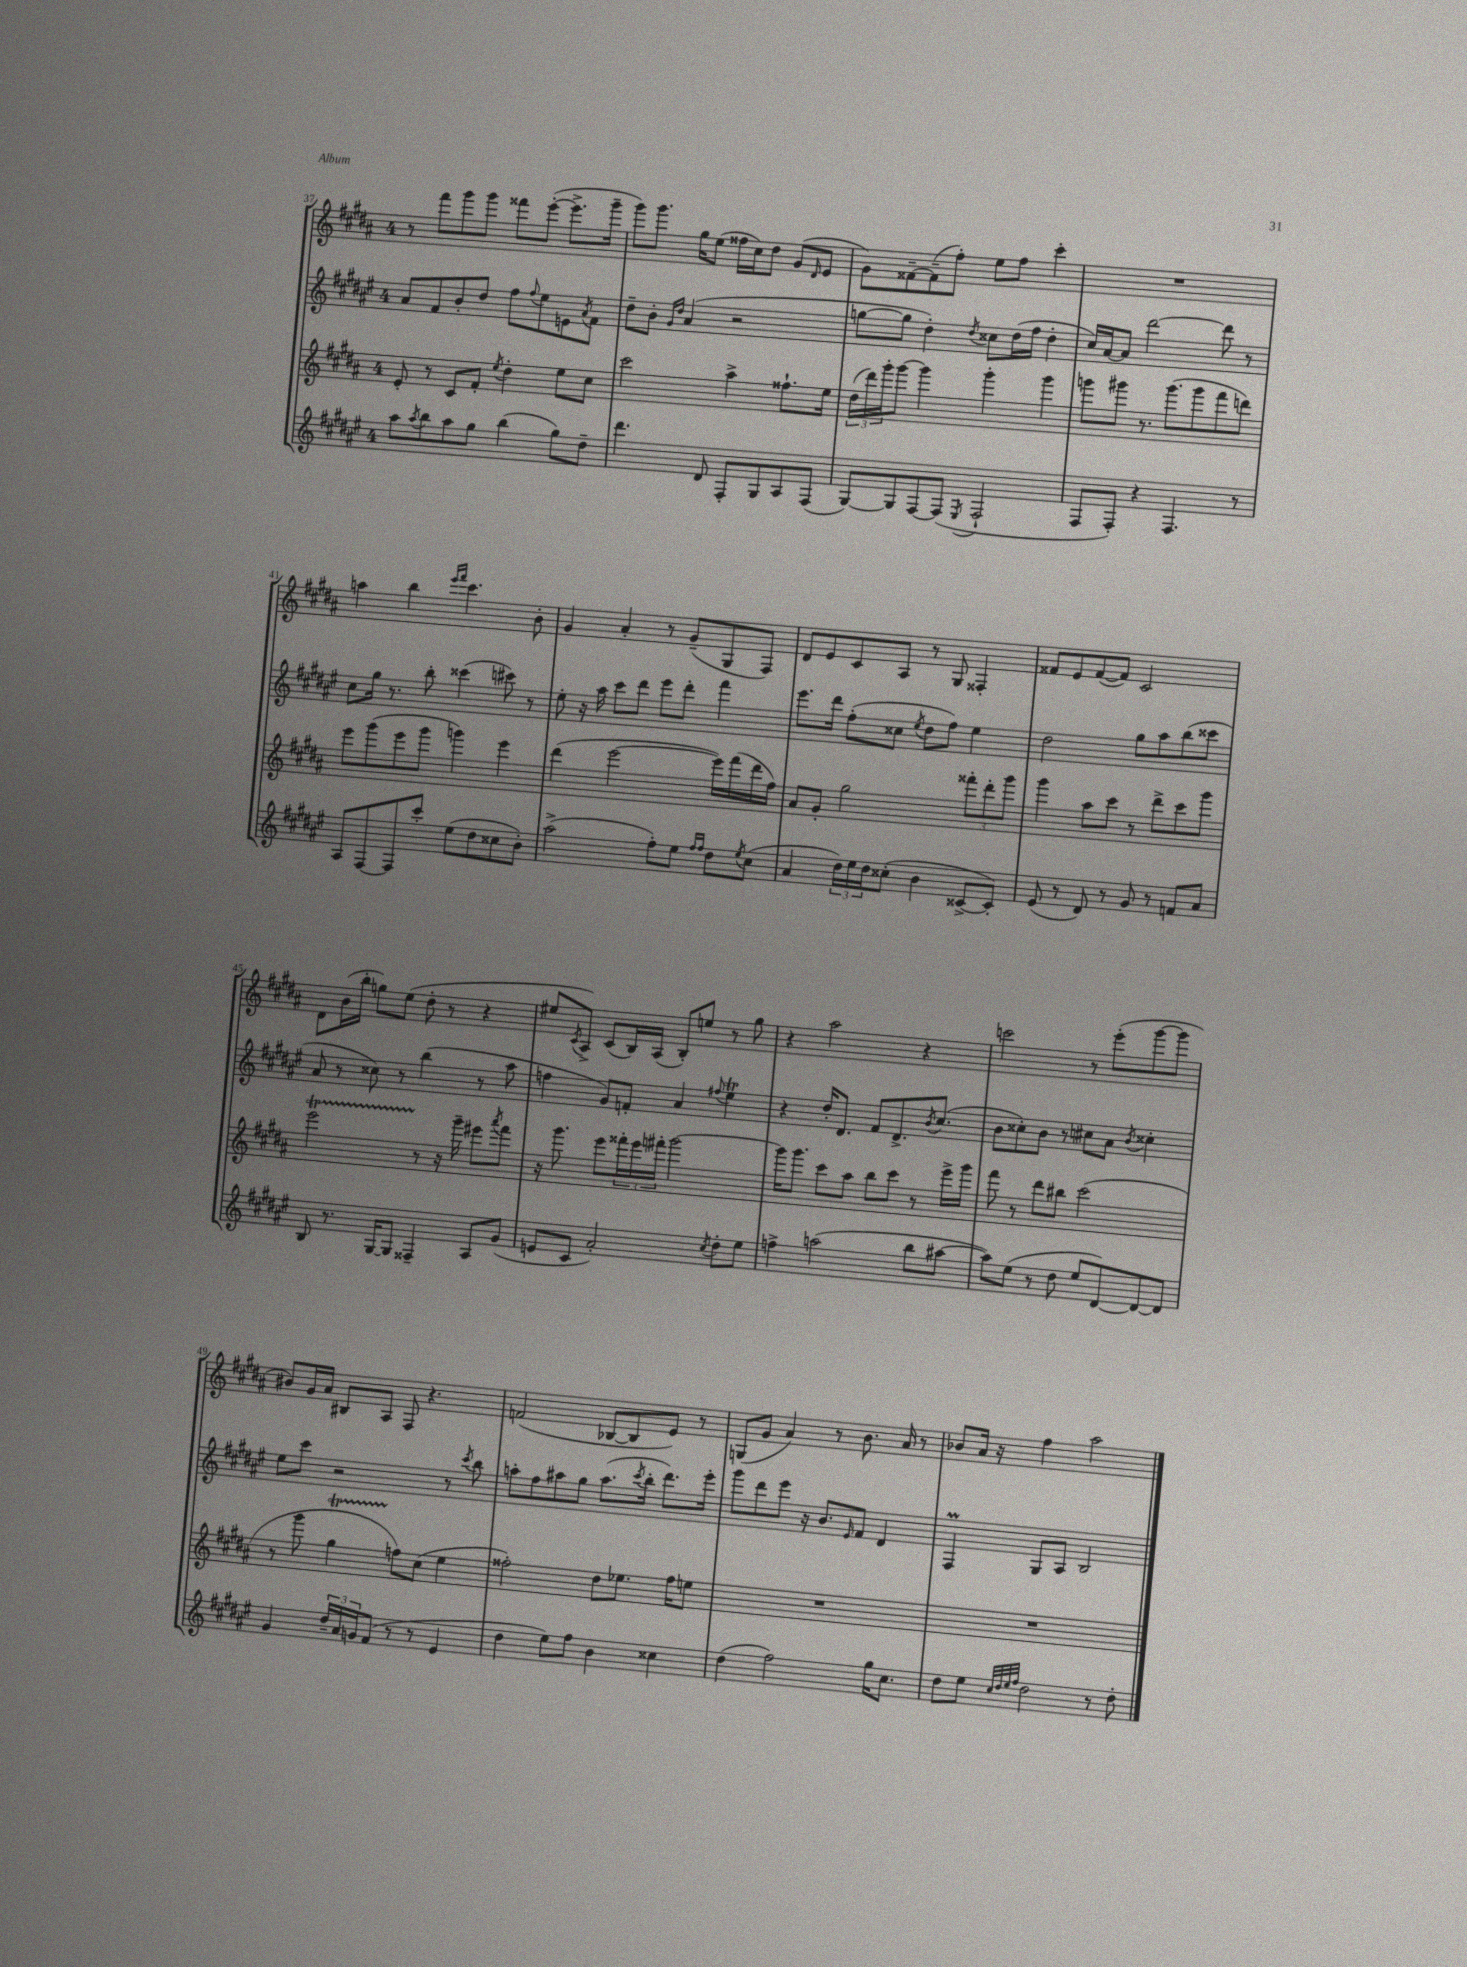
<<
\new StaffGroup <<
\new Staff = "s0" {
    \clef treble \key b \major \once \override Staff.TimeSignature.style = #'single-digit \time 4/4
    r8 fis'''8 gis'''8 gis'''8 fisis'''8 e'''8~-.( e'''8.-> gis'''16-- |
    gis'''8) gis'''8. gis''16 e''8( fisis''16 cis''16) dis''8 gis'8( \grace { dis'16 } e'8 |
    gis'8) fisis'8~-- fisis'8--( fis''8-.) e''8 fis''8 cis'''4-. |
    R1 |
    a''4 b''4 \grace { e'''16 fis'''16 } cis'''4. b'8-. |
    gis'4 ais'4-. r8 gis'8--( gis8 fis8) |
    dis'8 e'8 cis'8 ais8 r8 gis8 fisis4-. |
    fisis'8 e'8 fisis'8~( fisis'8) cis'2 |
    dis'8 b'16( b''16-. g''8) e''8( dis''8-. r8 r4 |
    eis''8 \acciaccatura { cis'8 } ais8->) cis'8( b16) ais16( b8-.) e''8 r8 gis''8 |
    r4 ais''2 r4 |
    c'''2 r8 e'''8-.( gis'''8~ gis'''8 |
    bis'8) gis'16 ais'16 bis8 ais8 fis8 r4. |
    f'2( bes8~ bes8 e'8) r8 |
    g8( gis'8 ais'4) r8 b'8. ais'16 r8 |
    bes'8 ais'16 r16 fis''4 ais''2 \bar "|." |
}
\new Staff = "s1" {
    \clef treble \key fis \major \once \override Staff.TimeSignature.style = #'single-digit \time 4/4
    ais'8 fis'8 b'8-. dis''8 fis''8 \appoggiatura { fis''8 } eis''8 e'8 \acciaccatura { ais'8 } fis'8 |
    dis''8-- b'8-. \grace { gis'16 dis''16 } ais'4( r2 |
    g''8~ g''8 dis''4-.) \acciaccatura { dis''8 } cisis''8 dis''16( fis''16 dis''4-. |
    cis''16) ais'16~ ais'8 dis'''2~ dis'''8 r8 |
    cis''8 gis''16 r8. b''8-. cisis'''4( cis'''8) r8 |
    eis''8-. r16 ais''16 cis'''8 dis'''8 eis'''8 dis'''8-. fis'''4 |
    eis'''8. dis'''16 fis''8-.( cisis''8 \acciaccatura { eis''8 } dis''8 fis''8) eis''4 |
    dis''2 gis''8 ais''8 b''8( cisis'''8 |
    ais'8 r8 cisis''8) r8 b''4( r8 ais''8 |
    f''4 gis'8) f'8-. ais'4 \appoggiatura { fis''8 } eis''4\trill |
    r4 dis''16-. dis'8. fis'8 dis'8.-> \acciaccatura { b'8 } cis''8.( |
    b'8 cisis''8-.) b'8 r8 cis''8 ais'8 \acciaccatura { b'8 } cisis''4-. |
    eis''8 cis'''8 r2 r8 \acciaccatura { cis'''8 } b''8 |
    a''8-. fis''8 ais''8 gis''8 ais''8.( \acciaccatura { cis'''8 } b''16-. dis'''8.) eis'''16-. |
    gis'''8 dis'''8 eis'''8 r16 b'8. \grace { eis'16 } fis'8 dis'4 |
    fis4\prall gis8 ais8 b2 \bar "|." |
}
\new Staff = "s2" {
    \clef treble \key b \major \once \override Staff.TimeSignature.style = #'single-digit \time 4/4
    e'8-. r8 cis'8 fis'8-. \acciaccatura { e''8 } dis''4-. e''8 cis''8 |
    cis'''2 ais''4-> fisis''8.-! e''16 |
    \tuplet 3/2 { dis''16( dis'''16) gis'''16-. } gis'''8~ gis'''4 gis'''4-. gis'''4 |
    g'''8 gis'''8 r8. gis'''8.( gis'''8 fis'''8 d'''8) |
    e'''8 gis'''8( e'''8 gis'''8 g'''4) e'''4 |
    dis'''4( e'''2~ e'''16) fis'''16( dis'''16 fis''16) |
    ais'8 gis'8-. gis''2 \tuplet 3/2 { fisis'''8-. dis'''8-. gis'''8 } |
    gis'''4 ais''8 cis'''8 r8 dis'''8-> cis'''8 gis'''8 |
    e'''2\startTrillSpan r8\stopTrillSpan r16 gis'''16-- eis'''8 \acciaccatura { ais'''8 } fis'''8 |
    r16 gis'''8. e'''8 \tuplet 3/2 { fisis'''16-. e'''16 fis'''16-. } gis'''2~ |
    gis'''16 gis'''8. cis'''8 ais''8 b''8 cis'''8 r8 e'''16-> gis'''16 |
    fis'''8 r8 dis'''8 bis''8 cis'''2( |
    r8 gis'''8 gis''4\startTrillSpan f''8\stopTrillSpan) cis''8( e''4 |
    fisis''2-.) dis''8 ees''8. fisis''16 e''8 |
    R1 |
    R1 \bar "|." |
}
\new Staff = "s3" {
    \clef treble \key fis \major \once \override Staff.TimeSignature.style = #'single-digit \time 4/4
    ais''8 \acciaccatura { ais''8 } b''8 ais''8 gis''8 b''4( gis''8) dis''8-- |
    dis'''4. dis'8 fis8-. gis8 ais8 fis8( |
    gis8~) gis8 fis8~ fis8( \acciaccatura { eis8 } fis2-! |
    fis8 fis8-.) r4 fis4. r8 |
    ais8 fis8~ fis8 cis'''8-. eis''8( dis''8 cisis''8 b'8-.) |
    ais''2->( fis''8-.) eis''8 \grace { fis''16 fis''16 } dis''8 \acciaccatura { eis''8 } cis''8( |
    ais'4 \tuplet 3/2 { dis''16) eis''16 dis''16 } cisis''8-.( b'4 cisis'8~-> cisis'8-.) |
    eis'8( r8 dis'8) r8 gis'8 r8 f'8 ais'8 |
    b8 r8. gis16~ gis8 fisis4-- ais8 gis'8( |
    e'8 cis'8 ais'2-.) \acciaccatura { cis''8 } dis''8-. eis''8 |
    f''4-> a''2( b''8 ais''8~ |
    ais''8) eis''8( r8 dis''8 eis''8 dis'8~) dis'8~ dis'8 |
    gis'4 \tuplet 3/2 { dis''16-- ais'16 g'16 } fis'8( r8 r8 eis'4 |
    dis''4 eis''8) fis''8 b'4 cisis''4 |
    dis''4( fis''2) gis''16 cis''8. |
    dis''8 eis''8 \grace { cis''32 dis''32 eis''32 fis''32 } dis''2 r8 dis''8-. \bar "|." |
}
>>
>>
\layout { \context { \Score currentBarNumber = #37 } }
